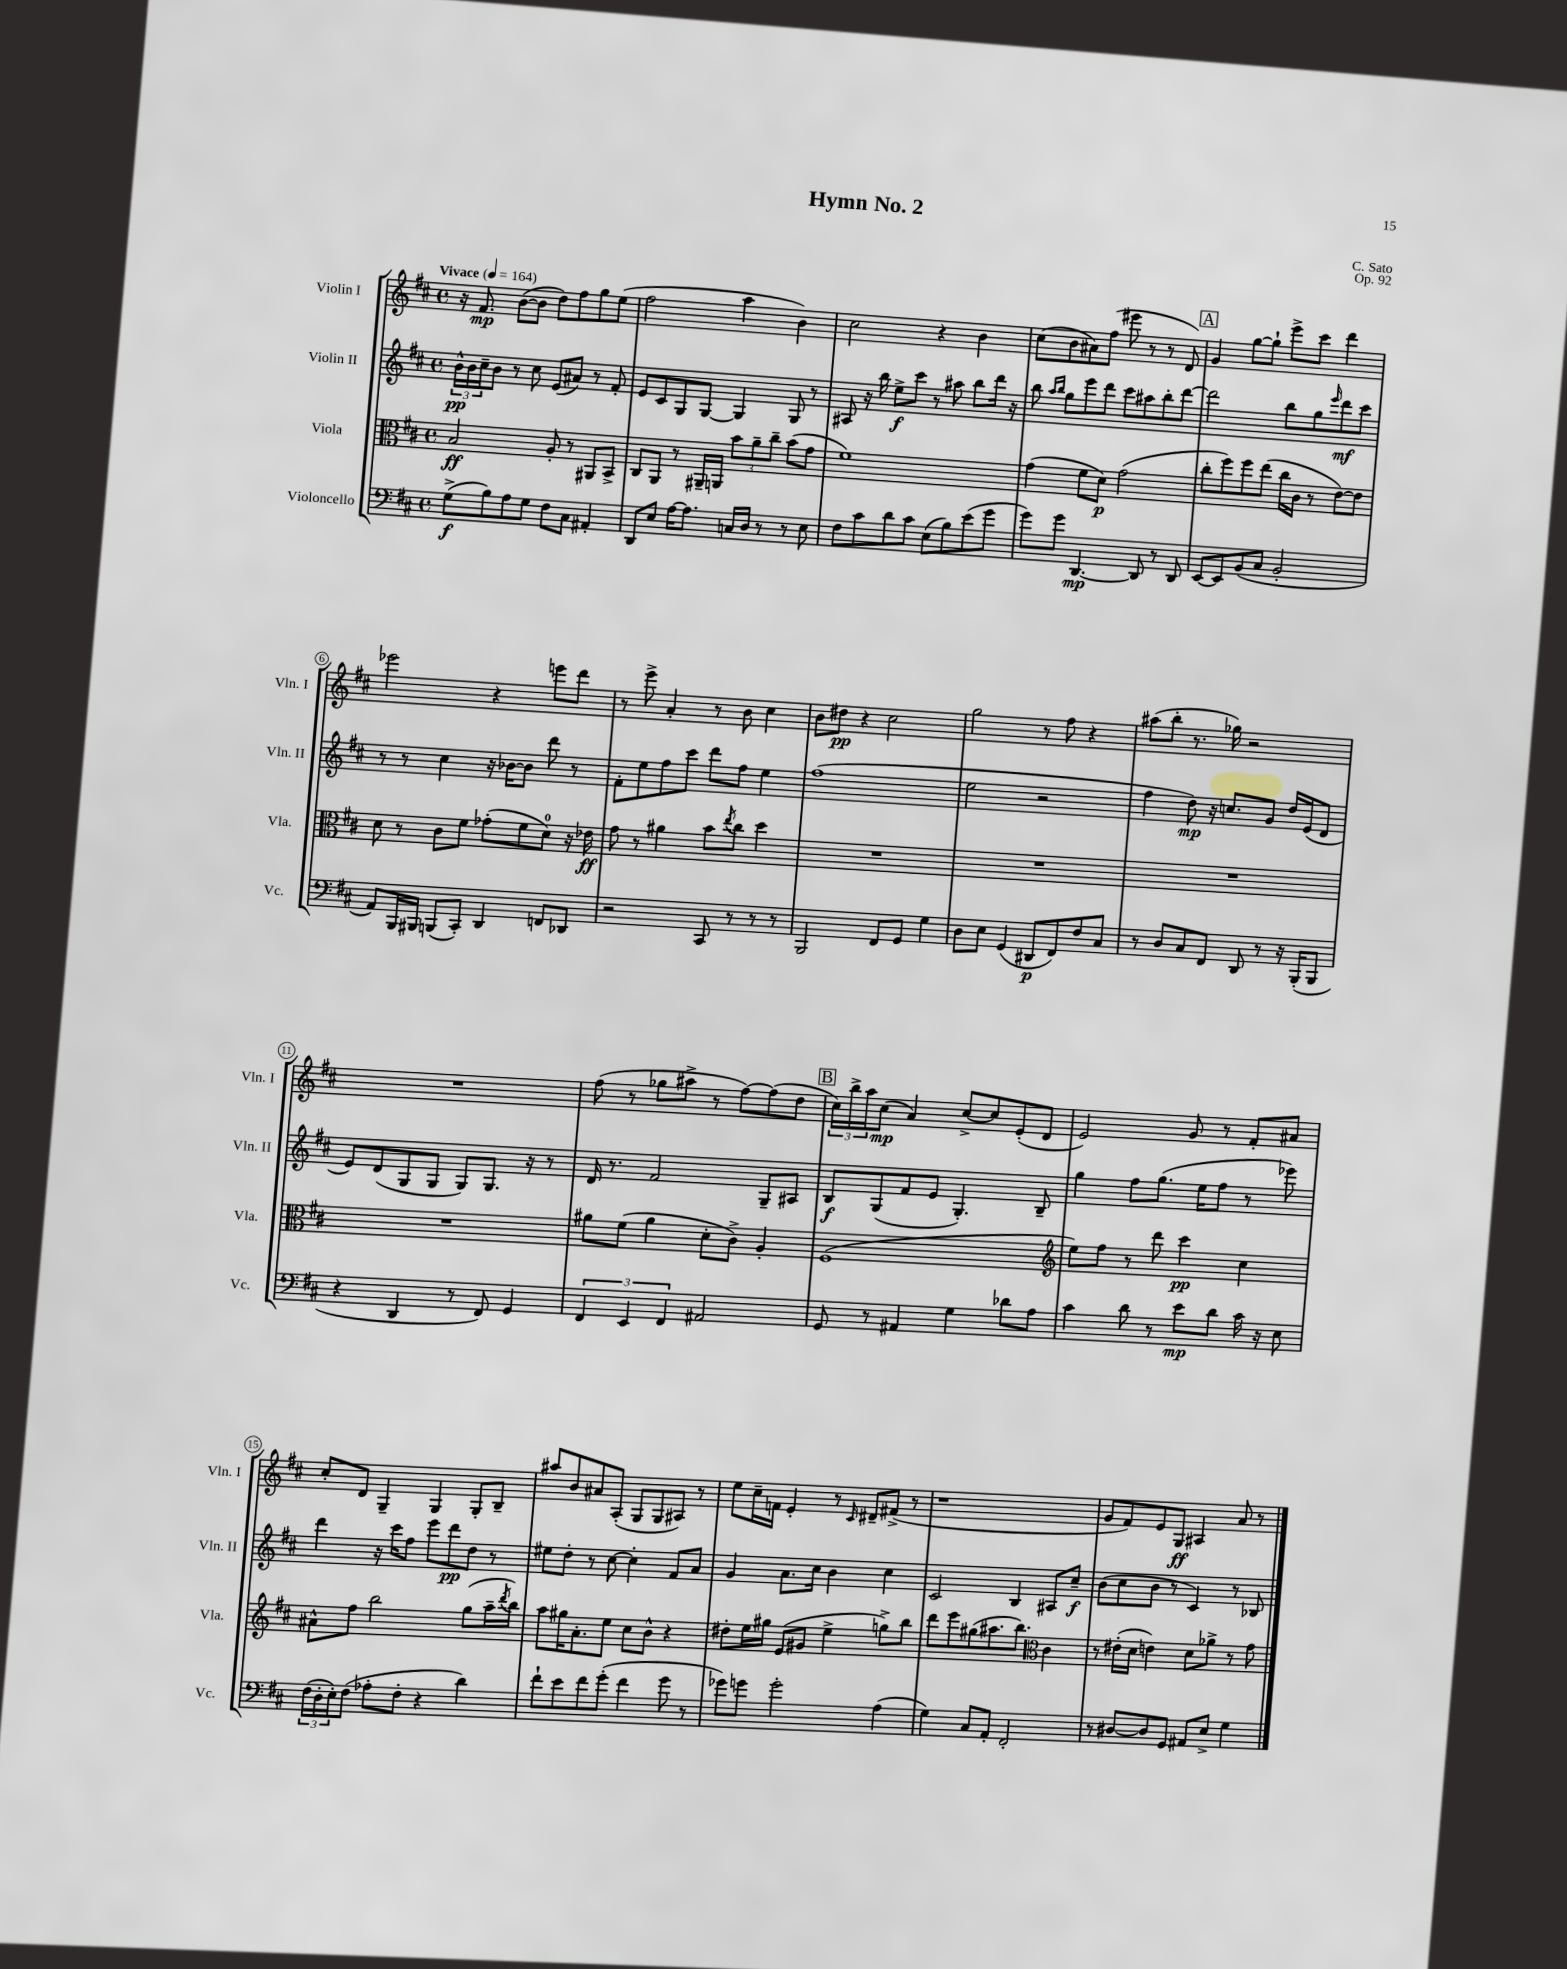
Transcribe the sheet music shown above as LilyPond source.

\header { title = "Hymn No. 2" composer = "C. Sato" opus = "Op. 92" }
<<
\new StaffGroup <<
\new Staff = "s0" \with { instrumentName = "Violin I" shortInstrumentName = "Vln. I" } {
    \clef treble \key d \major \defaultTimeSignature \time 4/4 \tempo "Vivace" 4 = 164
    r16 fis'8.\mp b'8~( b'8 d''8) fis''8 g''8 e''8( |
    fis''2 a''4 b'4) |
    cis''2 r4 b'4 |
    cis''8( b'8 ais'8) fis''8( eis'''8 r8 r8 d'8) |
    \mark \markup { \box "A" } g'4 g''8~ g''8-! e'''8-> cis'''8 d'''4 |
    ees'''2 r4 e'''8 d'''8 |
    r8 e'''8-> a'4-. r8 b'8 cis''4 |
    b'8 dis''8\pp r4 cis''2 |
    g''2 r8 fis''8 r4 |
    ais''8( b''8-. r8. ges''16) r2 |
    R1 |
    fis''8( r8 ges''8 ais''8-> r8 fis''8~) fis''8( d''8 |
    \mark \markup { \box "B" } \tuplet 3/2 { cis''16) b''16-> a''16 } cis''8\mp( a'4) cis''8~-> cis''8 e'8-.( d'8 |
    e'2) g'8 r8 fis'8-. ais'8 |
    cis''8-. d'8 g4-- g4 g8-. b8-- |
    ais''8 b'8 ais'8 a8-.( g8 g8 ais8) r8 |
    e''8 cis''16-- f'16 e'4-. r8 \grace { cis'16 } dis'8-- fis'8->( r8 |
    r1 |
    g'8 fis'8) e'8 g8\ff ais4 a'8 r8 \bar "|." |
}
\new Staff = "s1" \with { instrumentName = "Violin II" shortInstrumentName = "Vln. II" } {
    \clef treble \key d \major \defaultTimeSignature \time 4/4
    \tuplet 3/2 { b'16-^\pp b'16 cis''16-- } b'8 r8 cis''8 e'8( ais'8) r8 fis'8-. |
    e'8 cis'8 g8 g8~ g4 g8 r8 |
    ais8 r16 b''16 e''8->\f cis'''8 r8 ais''8 b''8 d'''16 r16 |
    b''8 \grace { a''16 b''16 } g''8 e'''8 d'''8 cis'''8 ais''8 b''8-. d'''8~ |
    \mark \markup { \box "A" } d'''2 b''8 g''8 \grace { e'''16 } d'''8\mf cis'''8 |
    r8 r8 cis''4 r16 bes'16~ bes'8 d'''8 r8 |
    fis'8-. e''8 fis''8 cis'''8 d'''8 fis''8 e''4 |
    fis''1( |
    e''2 r2 |
    fis''4 d''8\mp) r16 c''8. g'8 d''16 e'16( d'8 |
    e'8) d'8( g8 g8 g8) g8. r16 r8 |
    d'16 r8. fis'2 g8-- ais8 |
    \mark \markup { \box "B" } b8\f g8( fis'8 e'8 g4.-.) b8-- |
    g''4 fis''8 g''8.( e''16 fis''8 r8 ees'''8) |
    d'''4 r16 cis'''16 fis''8 e'''8 d'''8\pp d''8 r8 |
    eis''8 d''8-. r8 cis''8~ cis''4-. fis'8 a'8 |
    g'4 a'8. cis''16 b'4 cis''4 |
    cis'2 b4 ais8 cis''8--\f |
    b'8( cis''8 b'8 r8 cis'4) r8 bes8 \bar "|." |
}
\new Staff = "s2" \with { instrumentName = "Viola" shortInstrumentName = "Vla." } {
    \clef alto \key d \major \defaultTimeSignature \time 4/4
    b2\ff a8-. r8 ais,8 b,8-> |
    cis8 a,8 r8 ais,16-- a,16 \tuplet 3/2 { b'8 a'8-- cis''8-- } b'8( g'8 |
    fis'1) |
    g'4( fis'8 d'8\p) g'2( |
    \mark \markup { \box "A" } cis''8-. fis''8) fis''8 e''8( cis''16 cis'16 r8 e'8~) e'8 |
    d'8 r8 cis'8 fis'8 ges'8-.( fis'8 d'8-0) r16 ees'16\ff |
    g'8 r8 ais'4 b'8 \acciaccatura { e''8 } cis''8 d''4 |
    R1 |
    R1 |
    R1 |
    R1 |
    ais'8 fis'8( ais'4 d'8-. cis'8->) a4-. |
    \mark \markup { \box "B" } fis1( |
    \clef treble e''8) fis''8 r8 d'''8 cis'''4\pp cis''4 |
    ais'8-^ fis''8 b''2 g''8( a''16-- \acciaccatura { d'''8 } b''16) |
    a''8 gis''16 a'8.-. e''8 cis''8 b'8-^ r4 |
    dis''8-. e''16 gis''16 e'8( gis'8 e''4-> g''8->) b''8 |
    d'''8 e'''8 gis''8( ais''8. b''8.) \clef alto cis'4 |
    r8 eis'16-.( d'16 e'4) d'8 aes'8-> r8 g'8 \bar "|." |
}
\new Staff = "s3" \with { instrumentName = "Violoncello" shortInstrumentName = "Vc." } {
    \clef bass \key d \major \defaultTimeSignature \time 4/4
    g8->\f( b8) a8 g8 fis8 cis8 ais,4-. |
    d,8 e8 a16~ a8. c16 d16 r8 r8 e8 |
    fis8 cis'8 d'8 cis'8 e8( b8) e'8( g'8 |
    g'8) g'8 d,4.~\mp d,8 r8 d,8 |
    \mark \markup { \box "A" } e,8~ e,8 b,8( cis8 b,2-. |
    a,8) b,,16 bis,,16 b,,8( cis,8-.) d,4 f,8 des,8 |
    r2 cis,8 r8 r8 r8 |
    b,,2 fis,8 g,8 g4 |
    d8 e8 g,4( dis,8\p fis,8) fis8 cis8 |
    r8 d8 cis8 fis,8 d,8 r8 r16 b,,16-.( b,,8 |
    r4 d,4 r8 fis,8) g,4 |
    \tuplet 3/2 { fis,4 e,4 fis,4 } ais,2 |
    \mark \markup { \box "B" } g,8 r8 ais,4 g4 des'8 a8 |
    cis'4 d'8 r8 e'8\mp d'8 cis'16 r16 e8 |
    \tuplet 3/2 { fis16( d16-. e16-.) } fis8( aes8-. fis8-. r4 d'4) |
    fis'8-! e'8 fis'8 g'8-.( fis'4 g'8 r8 |
    ges'8) g'8 g'2-. a4( |
    g4) cis8 a,8-. fis,2-. |
    r8 dis8~ dis8 g,8 ais,8 e8-> g4 \bar "|." |
}
>>
>>
\layout { \context { \Score \override BarNumber.stencil = #(make-stencil-circler 0.1 0.3 ly:text-interface::print) } }
